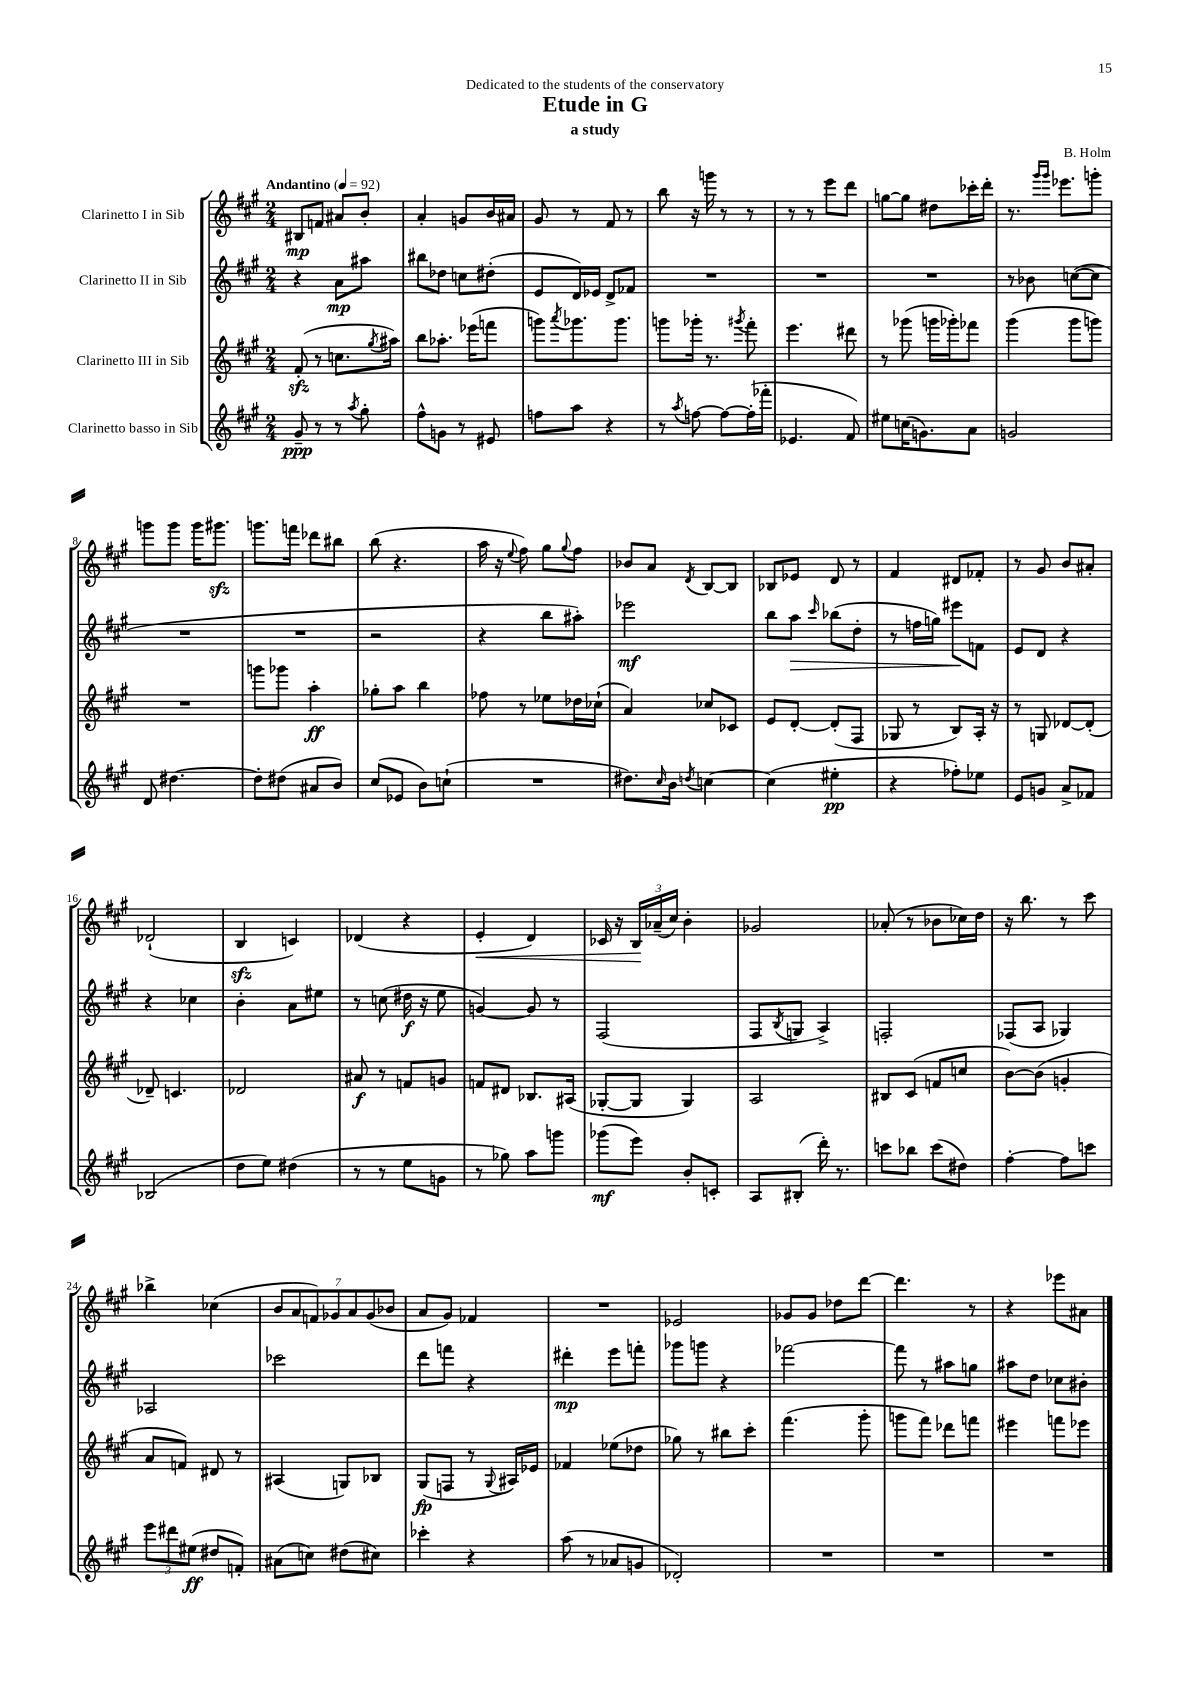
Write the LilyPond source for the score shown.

\header { title = "Etude in G" composer = "B. Holm" subtitle = "a study" dedication = "Dedicated to the students of the conservatory" }
<<
\new StaffGroup <<
\new Staff = "s0" \with { instrumentName = "Clarinetto I in Sib" } {
    \clef treble \key a \major \numericTimeSignature \time 2/4 \tempo "Andantino" 4 = 92
    bis8\mp f'8 ais'8 b'8-. |
    a'4-. g'8 b'16 ais'16 |
    gis'8 r8 fis'8 r8 |
    b''8 r16 g'''16 r8 r8 |
    r8 r8 e'''8 d'''8 |
    g''8~ g''8 dis''8 ces'''16-. d'''16-. |
    r8. \grace { gis'''16 gis'''16 } ees'''8. g'''8-. |
    g'''8 g'''8 g'''16 gis'''8.\sfz |
    g'''8. f'''16 des'''8 bis''8 |
    b''8( r4. |
    a''16 r16 \appoggiatura { e''8 } fis''8) gis''8 \appoggiatura { gis''8 } fis''8 |
    bes'8 a'8 \acciaccatura { d'8 } b8~ b8 |
    bes8 ees'8 d'8 r8 |
    fis'4 dis'8 fes'8-. |
    r8 gis'8 b'8 ais'8-. |
    des'2-!( |
    b4\sfz c'4) |
    des'4( r4 |
    e'4-.\< d'4) |
    ces'16 r16 \tuplet 3/2 { b16\! aes'16--( cis''16) } b'4-. |
    ges'2 |
    aes'8-.( r8 bes'8 ces''16) d''16 |
    r16 b''8. r8 cis'''8 |
    bes''4-> ces''4( |
    \tuplet 7/4 { b'8 a'8 f'8) ges'8 a'8 ges'8( bes'8 } |
    a'8 gis'8) fes'4 |
    R2 |
    ees'2 |
    ges'8 ges'8 des''8 d'''8~ |
    d'''4. r8 |
    r4 ees'''8 ais'8 \bar "|." |
}
\new Staff = "s1" \with { instrumentName = "Clarinetto II in Sib" } {
    \clef treble \key a \major \numericTimeSignature \time 2/4
    r4 a'8\mp ais''8 |
    bis''8 des''8 c''8 dis''8-.( |
    e'8 d'16) ees'16 d'8-> fes'8 |
    R2 |
    R2 |
    R2 |
    r8 bes'8 c''8~( c''8 |
    R2 |
    R2 |
    r2 |
    r4 b''8 ais''8-.) |
    ees'''2\mf |
    b''8 a''8\> \grace { cis'''16 } bes''8( d''8-. |
    r8 f''16 g''16) eis'''8\! f'8 |
    e'8 d'8 r4 |
    r4 ces''4 |
    b'4-. a'8 eis''8 |
    r8 c''8( dis''16\f r16 e''8 |
    g'4~) g'8 r8 |
    fis2( |
    fis8 \acciaccatura { b8 } g8 a4->) |
    f2-. |
    fes8( a8 ges4) |
    aes2 |
    ces'''2 |
    d'''8 f'''8 r4 |
    dis'''4-.\mp e'''8 f'''8-. |
    ges'''8 g'''8 r4 |
    fes'''2~ |
    fes'''8 r8 ais''8 g''8 |
    ais''8 d''8 ces''8 bis'8-. \bar "|." |
}
\new Staff = "s2" \with { instrumentName = "Clarinetto III in Sib" } {
    \clef treble \key a \major \numericTimeSignature \time 2/4
    fis'8-.\sfz( r8 c''8. \acciaccatura { gis''8 } ais''16) |
    b''8 aes''8.-. ees'''16( f'''8 |
    g'''8) \acciaccatura { a'''8 } ges'''8. ges'''8. |
    g'''8 ges'''16-. r8. \acciaccatura { gis'''8 } fis'''8-. |
    e'''4. dis'''8 |
    r8 ges'''8( g'''16 ges'''16-.) fes'''8 |
    gis'''4( gis'''8 g'''8) |
    R2 |
    g'''8 ges'''8 a''4-.\ff |
    ges''8-. a''8 b''4 |
    fes''8 r8 ees''8 des''16 ces''16-!( |
    a'4) ces''8 ces'8 |
    e'8 d'8~-. d'8-.( fis8 |
    ges8 r8 b8) a16-. r16 |
    r8 g8 des'8~ des'8-.( |
    des'8--) c'4. |
    des'2 |
    ais'8\f r8 f'8 g'8 |
    f'8 dis'8 bes8. ais16( |
    ges8~-. ges8 ges4) |
    a2 |
    bis8 cis'8( f'8 c''8 |
    b'8~) b'8( g'4-. |
    a'8 f'8) dis'8 r8 |
    ais4( g8) bes8 |
    gis8\fp( f8 r8 \appoggiatura { gis8 } ais16) ees'16 |
    fes'4 ees''8( des''8 |
    ges''8) r8 bis''8 cis'''8-. |
    fis'''4.( gis'''8-. |
    g'''8 fis'''8) des'''8 f'''8 |
    eis'''4 f'''8 ees'''8 \bar "|." |
}
\new Staff = "s3" \with { instrumentName = "Clarinetto basso in Sib" } {
    \clef treble \key a \major \numericTimeSignature \time 2/4
    gis'8--\ppp r8 r8 \acciaccatura { a''8 } gis''8-. |
    fis''8-^ g'8 r8 eis'8 |
    f''8 a''8 r4 |
    r8 \acciaccatura { a''8 } f''8~ f''8~ f''16-.( fes'''16-. |
    ees'4. fis'8) |
    eis''8 c''16( g'8.) a'8 |
    g'2 |
    d'8 dis''4.~ |
    dis''8-. dis''8( ais'8 b'8) |
    cis''8( ees'8 b'8) c''8-!( |
    R2 |
    dis''8.) \grace { cis''16 } b'16 \acciaccatura { d''8 } c''4~ |
    c''4( eis''4-.\pp |
    r4 fes''8-.) ees''8 |
    e'8 g'8 a'8-> fes'8 |
    bes2( |
    d''8 e''8) dis''4( |
    r8 r8 e''8 g'8 |
    r8 ges''8) a''8 g'''8 |
    ges'''8\mf( e'''8) b'8-. c'8-. |
    a8 bis8-.( d'''16-.) r8. |
    c'''8 bes''8 c'''8( dis''8) |
    fis''4~-. fis''8 c'''8 |
    \tuplet 3/2 { e'''8 dis'''8 eis''8\ff( } dis''8 f'8-.) |
    ais'8( c''8) dis''8( cis''8) |
    ces'''4-. r4 |
    a''8( r8 aes'8 g'8 |
    des'2-.) |
    R2 |
    R2 |
    R2 \bar "|." |
}
>>
>>
